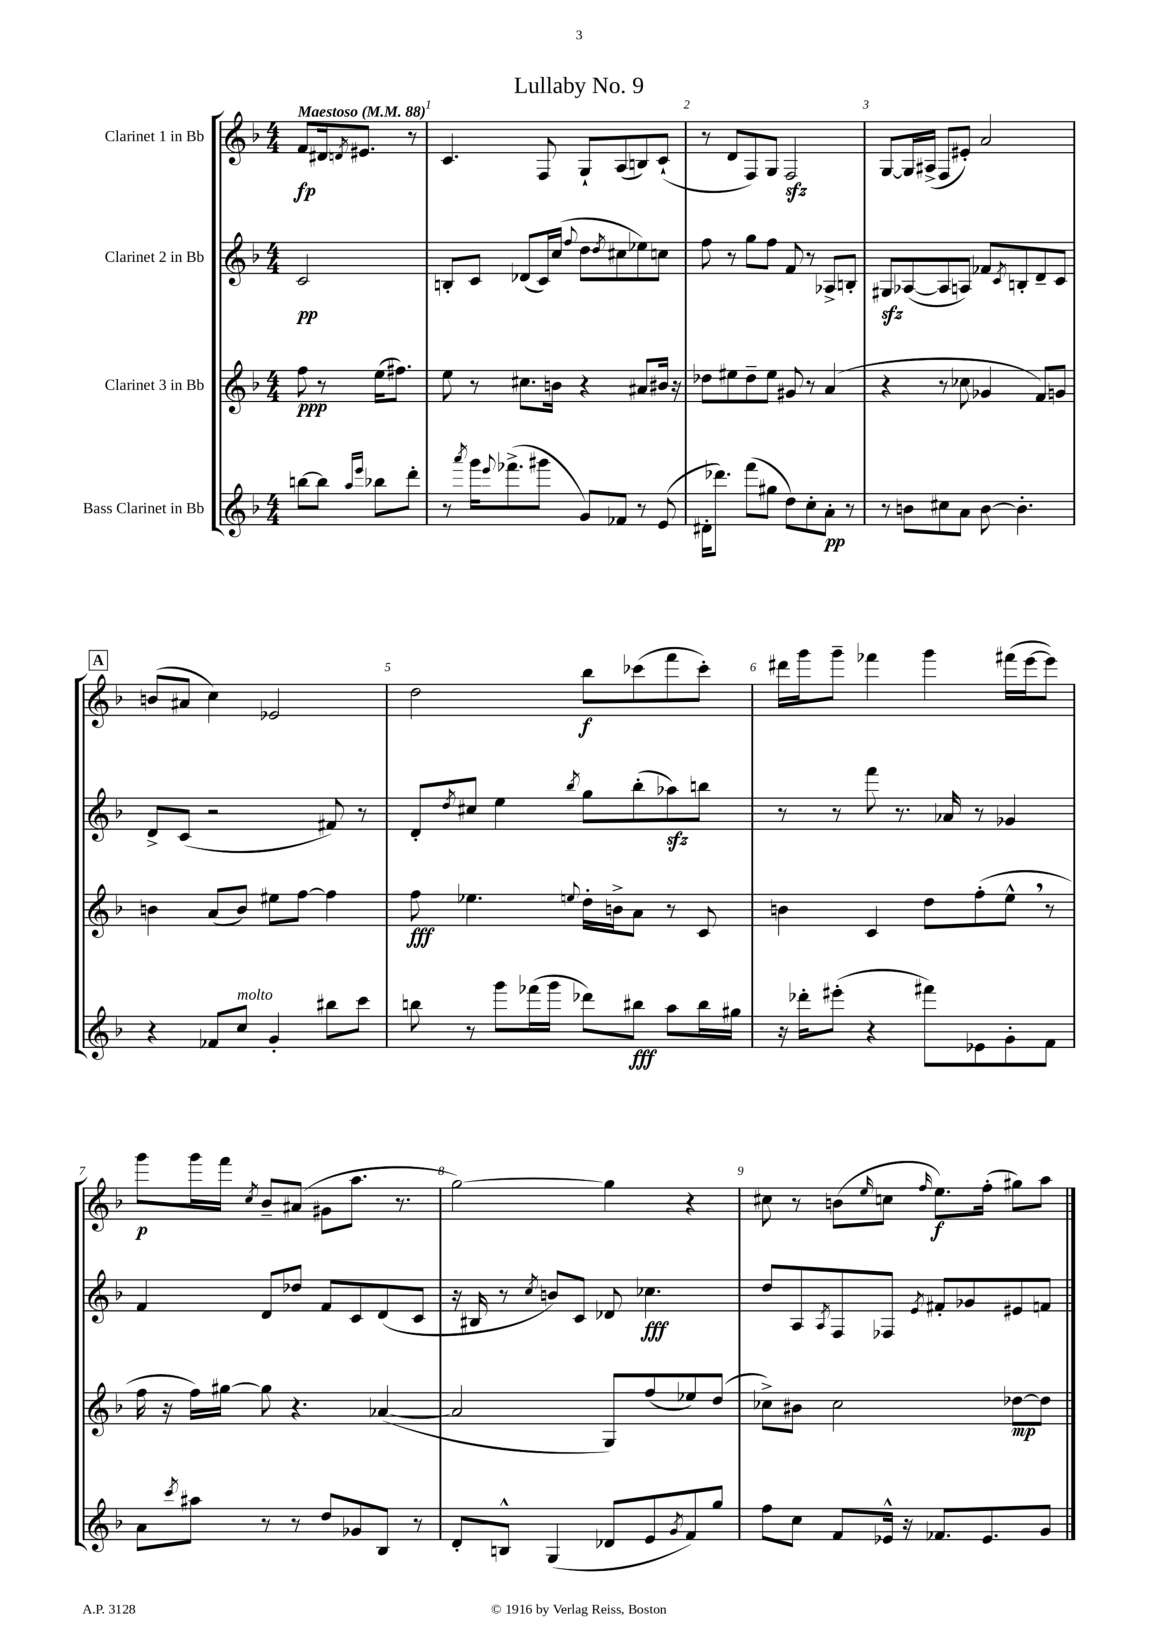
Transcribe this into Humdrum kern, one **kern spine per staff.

**kern	**kern	**kern	**kern
*staff4	*staff3	*staff2	*staff1
*clefG2	*clefG2	*clefG2	*clefG2
*k[b-]	*k[b-]	*k[b-]	*k[b-]
*M4/4	*M4/4	*M4/4	*M4/4
*MM88	*MM88	*MM88	*MM88
[8bb\L	8ff\	2c/	8f/L
8bb\]J	8r	.	16d#/k
.	.	.	8qd/
.	.	.	8.e#/J
16qqaa/LL	.	.	.
16qqeee/JJ	.	.	.
8bb-\L	(16ee\LK	.	.
.	8.ff#\J)	.	.
8ddd'\J	.	.	8r
=	=	=	=
8r	8ee\	8B'/L	4.c/
8qaaa/	.	.	.
16ggg\LK	8r	8c/J	.
8qqeee/	.	.	.
(8.fff-^\	.	.	.
.	8.cc#\L	(8d-/L	.
8ggg#\J	.	16c/L)	8F/
.	16b\Jk	(16cc/JJ	.
.	.	8qqff/	.
8g/L)	4r	8dd\L	8G`/L
.	.	8qdd/	.
8f-/J	.	8cc#\	(8A/
8r	8a#/L	8ee-\)	8B/)
(8e/	16b#/Jk	8cc\J	(8c`/J
.	16r	.	.
=	=	=	=
16d#'\LK	8dd-\L	8ff\	8r
8.ddd-\J)	.	.	.
.	8ee#\	8r	8d/L
(8fff\L	8dd-~\	8gg\L	8F/)
8gg#\J	8ee#\J	8ff\J	8G/J
8dd\L)	8g#/	8f/	2F/
8cc'\	8r	8r	.
8a'\J	(4a/	8A-^/L	.
8r	.	8B'/J	.
=	=	=	=
8r	4r	8G#/L	[8G/L
8b\L	.	([8A-/	16G/]L
.	.	.	(16A#^/JJ
8cc#\	8r	8A-/]	8F/L
8a\J	8cc-\	8A/J)	8e#'/J)
[8b\	4g-/	8f-/L	2a/
.	.	8qc/	.
4.b'\]	.	8B'/	.
.	8f/L)	8d~/	.
.	8g/J	8c/J	.
=	=	=	=
4r	4b\	8d^/L	(8b/L
.	.	(8c/J	8a#/J
8f-/L	(8a/L	2r	4cc\)
8cc/J	8b/J)	.	.
4g'/	8ee#\L	.	2e-/
.	[8ff\J	.	.
8bb#\L	4ff\]	8f#/)	.
8ccc\J	.	8r	.
=	=	=	=
8bb\	8ff\	8d'/L	2dd\
.	.	8qdd/	.
8r	4.ee-\	8cc#/J	.
8ggg\L	.	4ee\	.
(16fff-\L	.	.	.
16ggg\JJ	.	.	.
.	8qqee/	8qbb-/	.
8ddd-\L)	16dd'\LL	8gg\L	8bb-\L
.	16b^\J	.	.
8bb#\J	8a\J	(8bb-'\	(8ccc-\
8aa\L	8r	8aa-\)	8fff\
16bb#\L	8c/	8bb\J	8ccc-'\J)
16gg#\JJ	.	.	.
=	=	=	=
16r	4b\	8r	16ddd#\LL
16ddd-'\LK	.	.	16ggg\J
(8eee#'\J	.	8r	8ggg~\J
4r	4c/	8fff\	4fff-\
.	.	8.r	.
8fff#\L)	8dd\L	.	4ggg\
.	.	16a-/	.
8e-\	(8ff'\	8r	.
8g'\	8ee^^\J	4g-/	(16fff#\LL
.	.	.	[16eee\J
8f\J	8r	.	8eee\]J)
=	=	=	=
8a\L	16ff\	4f/	8ggg\L
.	16r	.	.
8qccc/	.	.	.
8aa#\J	16ff\LL)	.	16ggg\L
.	[16gg#\JJ	.	16fff\JJ
.	.	.	8qcc/
8r	8gg#\]	8d/L	8b-~/L
8r	4.r	8dd-/J	(8a#/J
8dd/L	.	8f/L	8g#\L
8g-/	.	8c/	8.aa\J
8B-/J	([4a-/	(8d/	.
.	.	.	8.r
8r	.	8c/J	.
=	=	=	=
8d'/L	2a-/]	16r	[2gg\)
.	.	16B#/	.
8B^^/J	.	8r	.
.	.	8qcc/	.
(4G/	.	8b/L)	.
.	.	8c/J	.
8d-/L	8G/L)	8d-/	4gg\]
8e/	(8ff/	4.cc-\	.
8qg/	.	.	.
8f/)	8ee-/)	.	4r
8gg/J	(8dd/J	.	.
=	=	=	=
8ff\L	8cc-^\L)	8dd/L	8cc#\
8cc\J	8b#\J	8A/	8r
.	.	8qA/	.
8f/L	2cc-\	8F/	(8b\L
.	.	.	16qqee/
16e-^^/Jk	.	8F-/J	8cc\J
16r	.	.	.
.	.	8qe/	16qqff/
8.f-/L	.	8f#'/L	8.ee\L)
.	.	8g-/	.
8.e-/	.	.	(16ff'\Jk
.	[8dd-\L	8e#/	8gg#\L)
8g/J	8dd-\]J	8f/J	8aa\J
==	==	==	==
*-	*-	*-	*-
